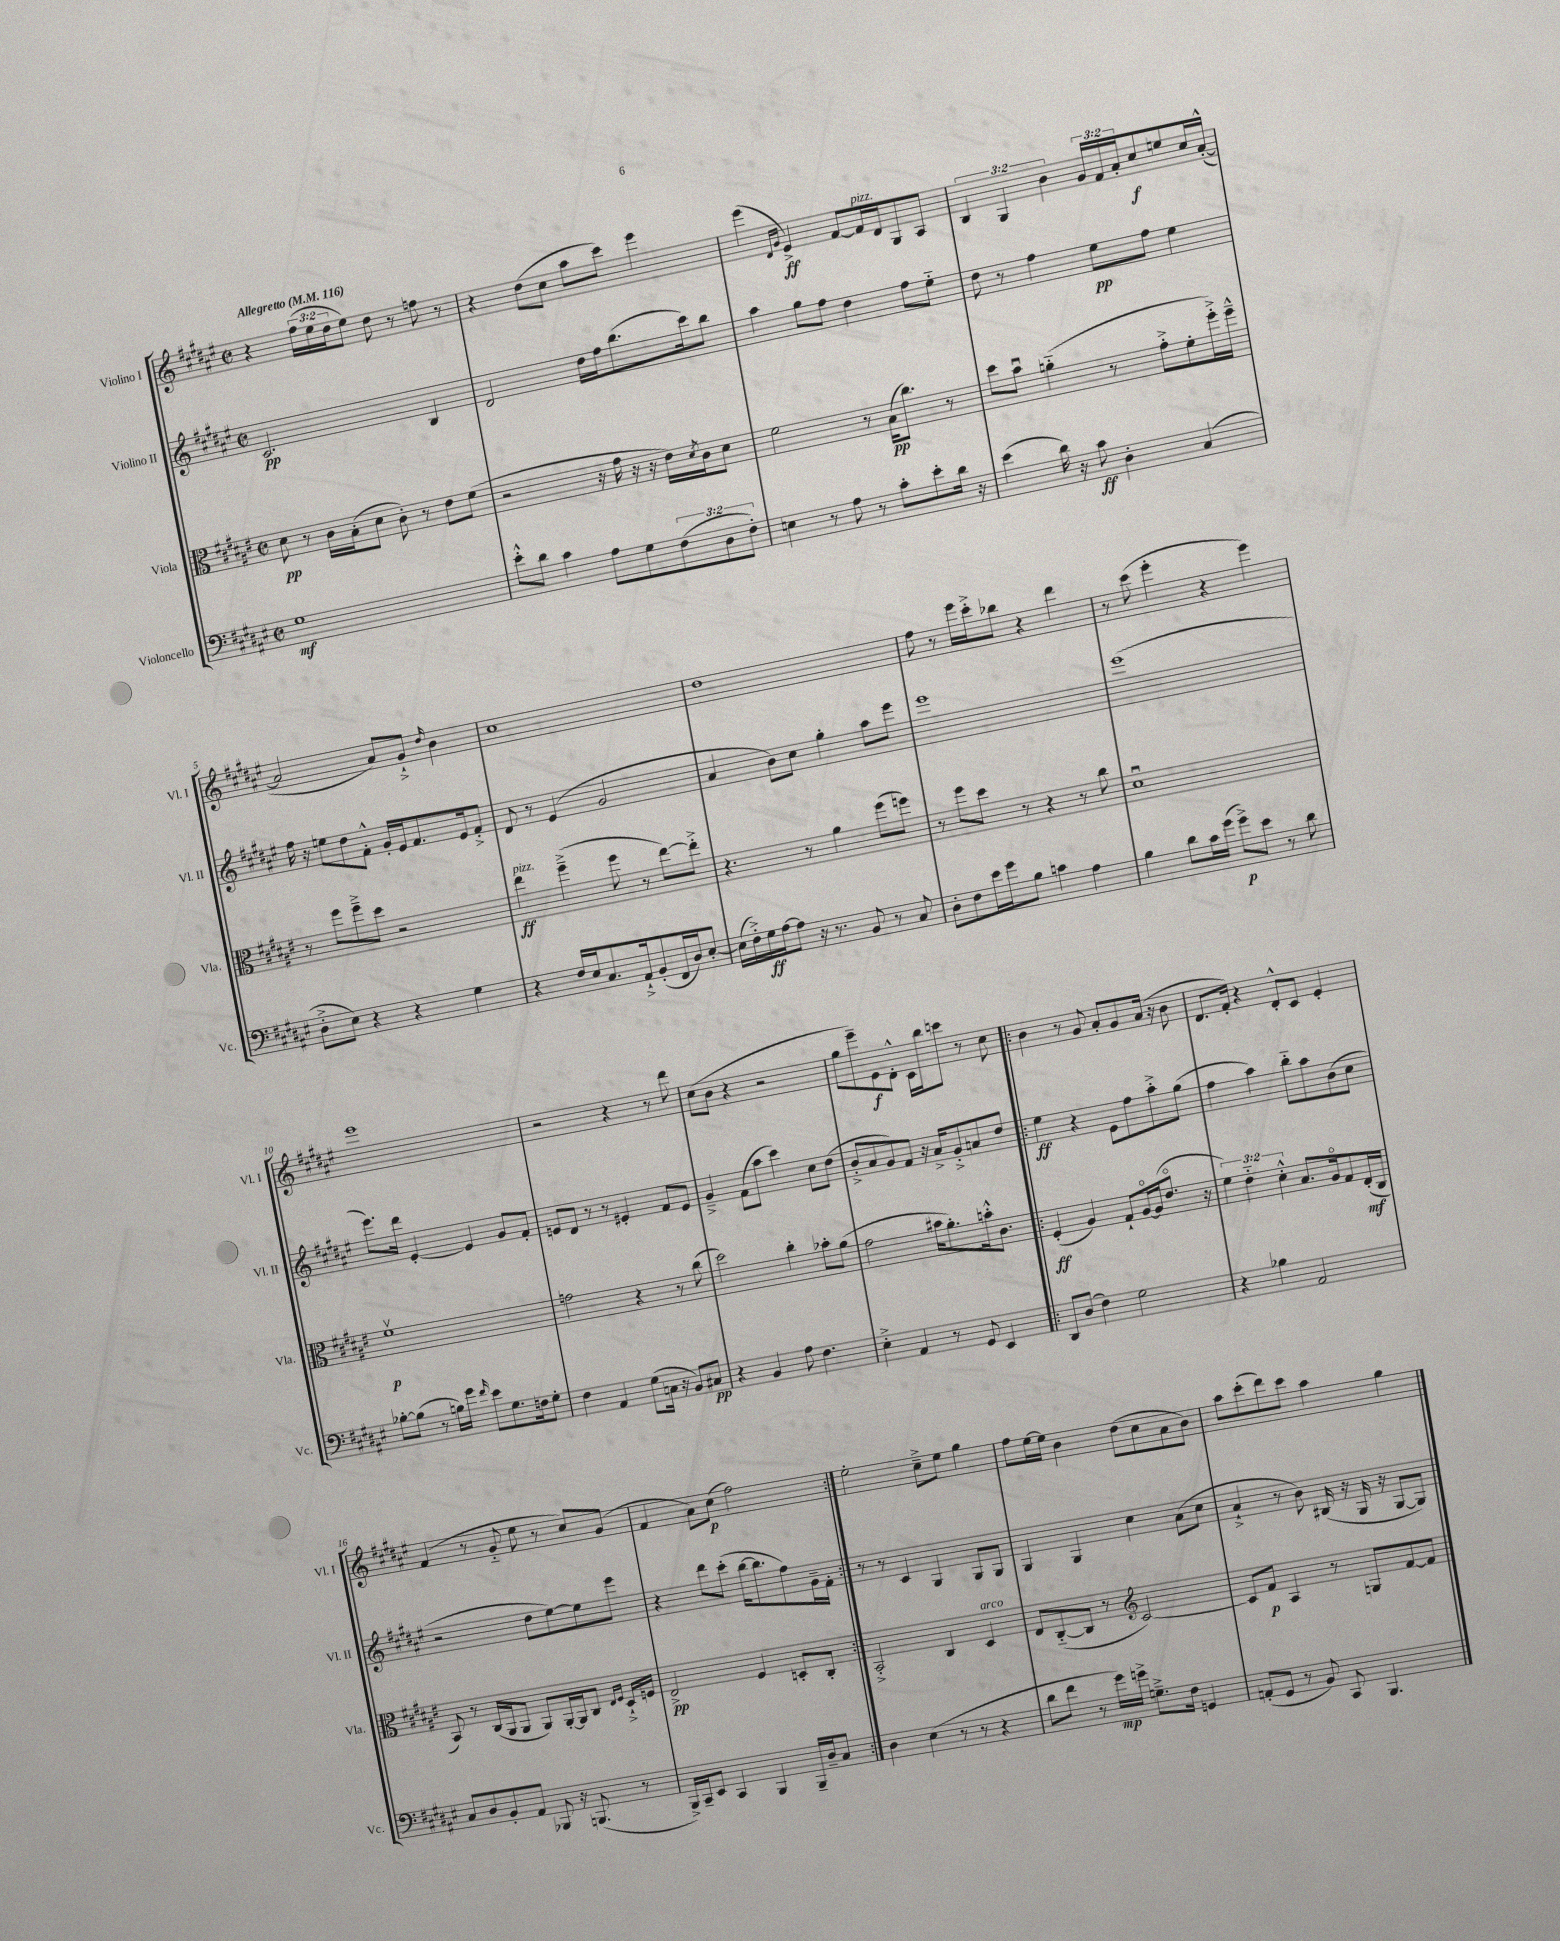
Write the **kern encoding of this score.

**kern	**kern	**kern	**kern
*staff4	*staff3	*staff2	*staff1
*clefF4	*clefC3	*clefG2	*clefG2
*k[f#c#g#d#a#e#]	*k[f#c#g#d#a#e#]	*k[f#c#g#d#a#e#]	*k[f#c#g#d#a#e#]
*M2/2	*M2/2	*M2/2	*M2/2
*met(c|)	*met(c|)	*met(c|)	*met(c|)
*MM116	*MM116	*MM116	*MM116
1G#	8d#\	2.c#/	4r
.	8r	.	.
.	16c#\LL	.	(24ff#\LL
.	.	.	24ee#\
.	(16B'\J	.	.
.	.	.	24dd#\J
.	8d#\J	.	8ee#\J)
.	8c#'\)	.	8dd#\
.	8r	.	8r
.	8e#\L	4B/	8ff\
.	(8f#\J	.	8r
=	=	=	=
8e#'^^\L	2r	2d#/	4r
8d#\J	.	.	.
4c#\	.	.	(8dd#\L
.	.	.	8cc#\J
8A#\L	16r	16dd#\LL	8aa#\L
.	16g#\	16ff#\J	.
8G#\	16r	(8.bb\	8ccc#\J)
.	16r	.	.
(12F#\	16e#\LL)	.	4eee#\
.	8qd#/	.	.
.	16c#\J	16ccc#\k)	.
12D#\	.	.	.
.	8d#\J	8bb\J	.
12F#'\J)	.	.	.
=	=	=	=
4E\	2f#\	4aa#\	(4eee#\
.	.	.	16qqd#/LL
.	.	.	16qqg#/JJ
8r	.	8gg#\L	4e#^/)
8A#\	.	8ff#\J	.
8r	8r	4dd#\	[8f#/L
8c#'\L	(16B\LK	.	16f#/]L
.	8.cc#\J)	.	16d#/J
8e#'\	.	8ff#\L	8G#/
16d#\Jk	8r	8ee#'~\J	8A#/J
16r	.	.	.
=	=	=	=
(4e#\	8dd#\L	8dd#\	6B/
.	8bu\J	8r	.
.	.	.	6G#/
16d#\)	(4a'~\	4ff#\	.
16r	.	.	.
.	.	.	6b\
8c#\	.	.	.
4D#'\	8r	8ee#\L	24g#/LL
.	.	.	24f#/
.	.	.	24a#'/J
.	8g#'^\L	8ff#\J	8cc#/
(4C#/	8f#'\	4ee#\	8ee/
.	16ff#'^\L)	.	16cc#/L
.	16ff#~^^\JJ	.	([16a#'^^/JJ
=	=	=	=
8D#'^\L	8r	16ff#\	2a#/]
.	.	16r	.
8E#\J)	8ff#\L	8ee\L	.
4r	8ff#~^\	8dd#\	.
.	8dd#\J	8f#'^^\J	.
4r	2r	16g#'/LL	8a#/L)
.	.	16e#/J	.
.	.	8.f#/	8g#`^/J
.	.	.	16qqdd#/
4G#\	.	.	4b\
.	.	16e#/k	.
.	.	8f#'^/J	.
=	=	=	=
4r	4ee#\	8d#/	1cc#
.	.	8r	.
16F#/LL	(4ff#~^\	(4e#/	.
16E#/J	.	.	.
8.C#/	.	.	.
.	8ff#\	2g#/	.
16AA#`^/k	.	.	.
(8BB'/	8r	.	.
16FF#/L	[8ee#\L)	.	.
16D#/J)	.	.	.
[8E#'/J	8ee#'^\]J	.	.
=	=	=	=
(16E#\]LL	4.r	4a#/	1dd#
16F#'^\)	.	.	.
16G#\	.	.	.
[16A#\J	.	.	.
8A#\]J	.	8b\L)	.
16r	8r	8cc#\J	.
8.r	.	.	.
.	4a#\	4gg#'\	.
8BB/	.	.	.
8r	(8ff#\L	8aa#\L	.
8C#/	8ff\J)	8eee#\J	.
=	=	=	=
8D#'\L	8r	1eee#	8ff#\
8F#\	8ff#\L	.	8r
16e#\L	8dd#\J	.	16eee#\LL
16g#\J	.	.	16ccc#'^\J
8B\J	8r	.	8bb-\J
4c\	4r	.	4r
4A#\	8r	.	4ddd#\
.	8cc#\	.	.
=	=	=	=
4B\	1d#u	(1eee#	8r
.	.	.	(8ccc#\
8d#\L	.	.	4eee#'\
16c#\L	.	.	.
(16g#\JJ	.	.	.
8g#^\L)	.	.	4r
8e#\J	.	.	.
8r	.	.	4eee#\)
8d#\	.	.	.
=	=	=	=
[8B-'\L	1f#v	8.eee#\L)	1eee#
(8B-\]J	.	.	.
.	.	16ddd#\Jk	.
8r	.	[4e#'/	.
16B\LL)	.	.	.
16g#\JJ	.	.	.
16qqf#/	.	.	.
8e#\L	.	4e#/]	.
8.G#\	.	.	.
.	.	8g#/L	.
16F\k	.	.	.
8G#'\J	.	8f#'/J	.
=	=	=	=
4F#\	2g\	8e/L	2r
.	.	8d#/J	.
4AA#/	.	8r	.
.	.	8r	.
(8G#\L	4r	4e#'/	4r
16C\Jk	.	.	.
16r	.	.	.
8BB/L)	8r	8f#/L	8r
8C#/J	(8cc#\	8e#/J	8ddd#\
=	=	=	=
4r	2dd#\)	4g#~^/	(8cc#\L
.	.	.	8b\J
4BB/	.	(8f#\L	4r
.	.	8aa#\J	.
8A#\	4cc#'\	4ccc#\)	2r
4.F#\	.	.	.
.	8b-'\L	8cc#\L	.
.	(8a#\J	(8dd#\J	.
=	=	=	=
4E#'^\	2g#\	8b'^/L	8gg#\L
.	.	8a#/	8eee#~\)
4AA#/	.	8g#/)	8e#\
.	.	8f#/J	8d#'^^\J
8r	16b#\LK	16r	16c#\LL
.	8.a#'\)	16a#^/LK	16bb\J
8GG#/	.	8g#'^/	8ccc\J
4EE#/	16b'^^\k	8a/	8r
.	8.c#\J	.	.
.	.	8dd#/J	8cc#\
=!|:	=!|:	=!|:	=!|:
8DD#/L	(4F#'/	4ee#\	4b\
(8D#/J	.	.	.
4F#\)	4A#/)	4r	8r
.	.	.	8g#/
2G#\	8G#`/L	8e#\L	8a#'/L
.	[16A#o/L	8ff#\	8g#/
.	(16A#/]J	.	.
.	8.e#o/J	8aa#'^\	(16a#/Jk
.	.	.	16r
.	.	(8gg#\J	8b\
.	16r	.	.
=	=	=	=
4r	6f#\)	4ff#\	8.d#/L
.	6e#'~\	.	.
.	.	.	16f#'/Jk)
4B-\	.	4aa#\)	4r
.	6d#'^^\	.	.
2AA#/	8.B/L	8bb'~\L	8d#'^^/L
.	.	8aa#\	8c#/J
.	16A#o/k	.	.
.	8G#/	(8b\	4e#'/
.	(16E#'/L	8cc#\J	.
.	16C#/JJ	.	.
=	=	=	=
8C#/L	8BB/)	2r	(4f#/
8D#/	8r	.	.
8BB'/	(16C#/LL	.	8r
.	16AA#/J	.	.
8AA#/J	8AA#/J	.	8g#'~/
8BBB-/	8AA#/L)	8dd#\L	8ee#\
16r	[16AA#'/L	[8ee#\)	8r
(8.BBB/	16AA#/]J	.	.
.	8C#/J	8ee#\]	8cc#/L)
.	16qqE#/LL	.	.
.	16qqF#/JJ	.	.
8r	16D#`^/LL	8eee#\J	(8g#/J
.	16F/JJ	.	.
=	=	=	=
16BBB^/LL)	2E#^/	4r	4f#/
16CC#~/J	.	.	.
8EE#/J	.	.	.
4CC#/	.	8ddd#\L	8a#\L)
.	.	(8ccc#'\J	(8cc#\J
4BBB/	4F#/	[16bb\LK	2ff#\)
.	.	8.bb\]	.
16BBB~/LL	8D'/L	8ff#\)	.
16D#~/J	.	.	.
8C#/J	8C#'/J	16g#~\L	.
.	.	16f#'\JJ	.
=:|!	=:|!	=:|!	=:|!
4D#\	2BB'^/	8r	2ee#'\
.	.	8r	.
(4E#\	.	4c#/	.
8r	4C#/	4G#/	8cc#~^\L
8r	.	.	8ee#\J
4r	4D#/	8G#/L	4gg#\
.	.	8G#/J	.
=	=	=	=
8d#\L	8E#/L	4G#/	8ff#\L
8f#\J	([8C#'~/	.	[16ee#\L
.	.	.	16ee#\]JJ
8r	8C#/]J	4G#/	4b\
16g#\LL)	8r	.	.
16g^\JJ	.	.	.
*	*clefG2	*	*
8.G~^\L	[2c#/)	4cc#\	(8dd#\L
.	.	.	8cc#\
16F#\Jk	.	.	.
4GG/	.	(8a#\L	8a#\
.	.	8cc#\J	8b\J)
=	=	=	=
(8AA'/L	8c#/]L	4a#`^/	8aa#\L
8GG#/J	8f#/J	.	(8ccc#'\
8r	4A#/	8r	8ddd#\)
8BB/)	.	8b\)	8ccc#\J
8CC#/	8r	(16B#/	4aa#\
.	.	16r	.
4.BBB/	8G/L	16G#/	.
.	.	16r	.
.	[8f#/	[8G#/L	4gg#\
.	8f#/]J	8G#/]J)	.
==	==	==	==
*-	*-	*-	*-
